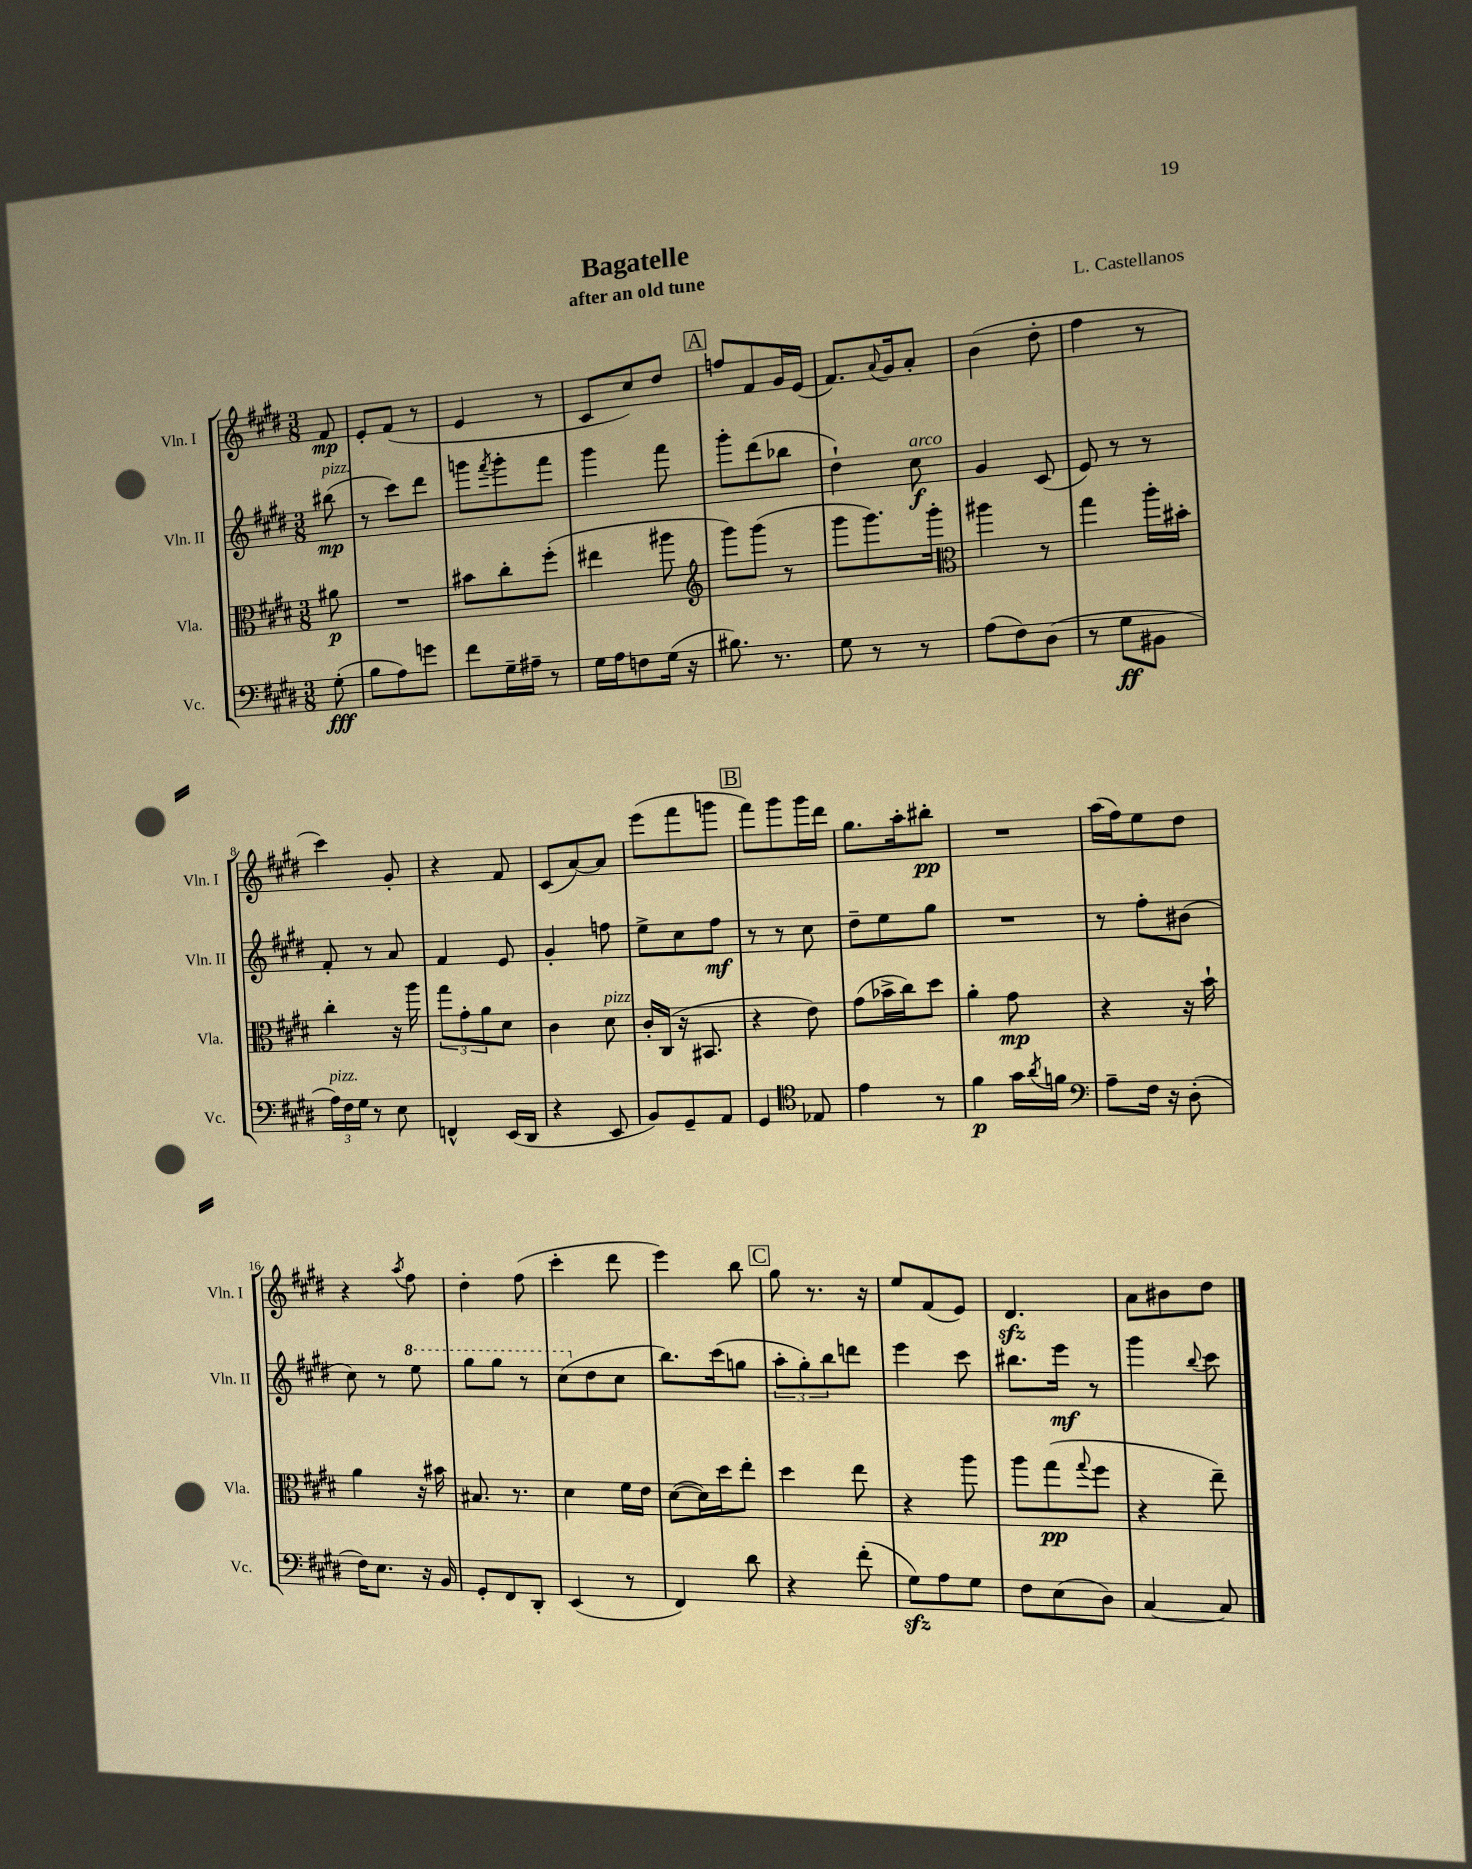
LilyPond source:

\header { title = "Bagatelle" composer = "L. Castellanos" subtitle = "after an old tune" }
<<
\new StaffGroup <<
\new Staff = "s0" \with { instrumentName = "Vln. I" shortInstrumentName = "Vln. I" } {
    \clef treble \key e \major \numericTimeSignature \time 3/8 \partial 8
    fis'8\mp |
    e'8-. fis'8( r8 |
    e'4 r8 |
    cis'8 cis''8) dis''8 |
    \mark \markup { \box "A" } f''8 fis'8 gis'16 e'16( |
    fis'8.) \appoggiatura { a'8 } gis'16 a'8-. |
    b'4( dis''8-. |
    fis''4 r8 |
    cis'''4) gis'8-. |
    r4 fis'8 |
    cis'8( a'8~) a'8 |
    e'''8( fis'''8 g'''8 |
    \mark \markup { \box "B" } fis'''8) gis'''8 gis'''16 dis'''16 |
    gis''8. a''16-. bis''8-.\pp |
    R4. |
    a''16( fis''16) e''8 dis''8 |
    r4 \acciaccatura { a''8 } fis''8 |
    dis''4-. fis''8( |
    cis'''4-. dis'''8 |
    e'''4) b''8 |
    \mark \markup { \box "C" } gis''8 r8. r16 |
    e''8 fis'8( e'8) |
    dis'4.\sfz |
    a'8 bis'8 dis''8 \bar "|." |
}
\new Staff = "s1" \with { instrumentName = "Vln. II" shortInstrumentName = "Vln. II" } {
    \clef treble \key e \major \numericTimeSignature \time 3/8 \partial 8
    bis''8\mp^\markup { \italic "pizz." }( |
    r8 cis'''8) dis'''8 |
    g'''8 \acciaccatura { fis'''8 } g'''8-. fis'''8 |
    gis'''4 fis'''8 |
    \mark \markup { \box "A" } gis'''8-. dis'''8( bes''8 |
    dis''4-!) cis''8\f^\markup { \italic "arco" } |
    gis'4 cis'8( |
    e'8) r8 r8 |
    fis'8-. r8 a'8 |
    fis'4 e'8 |
    gis'4-. f''8 |
    e''8-> cis''8 fis''8\mf |
    \mark \markup { \box "B" } r8 r8 cis''8 |
    dis''8-- e''8 gis''8 |
    R4. |
    r8 fis''8-. bis'8( |
    cis''8) r8 \ottava #1 e'''8 |
    gis'''8 gis'''8 r8 |
    cis'''8( \ottava #0 dis''8 cis''8 |
    b''8.) cis'''16( g''8 |
    \mark \markup { \box "C" } \tuplet 3/2 { a''8-. gis''8-.) b''8 } d'''8 |
    e'''4 cis'''8 |
    bis''8. e'''16\mf r8 |
    gis'''4 \appoggiatura { b''8 } cis'''8 \bar "|." |
}
\new Staff = "s2" \with { instrumentName = "Vla." shortInstrumentName = "Vla." } {
    \clef alto \key e \major \numericTimeSignature \time 3/8 \partial 8
    ais'8\p |
    R4. |
    bis'8 cis''8-. fis''8-.( |
    eis''4 ais''8 |
    \mark \markup { \box "A" } \clef treble gis'''8) gis'''8( r8 |
    gis'''8 gis'''8.) gis'''16-. |
    \clef alto ais''4 r8 |
    gis''4 a''16-. bis'16-. |
    cis''4-. r16 a''16 |
    \tuplet 3/2 { gis''8 gis'8-. a'8 } dis'8 |
    cis'4 dis'8^\markup { \italic "pizz." } |
    cis'16-. cis16( r16 bis,8. |
    \mark \markup { \box "B" } r4 e'8) |
    gis'8( bes'16-> cis''16) dis''8 |
    a'4-. gis'8\mp |
    r4 r16 b'16-! |
    a'4 r16 bis'16 |
    bis8. r8. |
    dis'4 fis'16 e'16 |
    dis'8~( dis'16) dis''16 e''8-. |
    \mark \markup { \box "C" } dis''4 e''8 |
    r4 a''8 |
    a''8 gis''8\pp( \appoggiatura { gis''8 } fis''8 |
    r4 e''8--) \bar "|." |
}
\new Staff = "s3" \with { instrumentName = "Vc." shortInstrumentName = "Vc." } {
    \clef bass \key e \major \numericTimeSignature \time 3/8 \partial 8
    gis8-.\fff( |
    b8 a8) g'8 |
    fis'8 gis16-- ais16-- r8 |
    gis16 a16 f8 gis16( r16 |
    \mark \markup { \box "A" } bis8.) r8. |
    gis8 r8 r8 |
    a8( fis8) dis8( |
    r8 gis8\ff bis,8 |
    \tuplet 3/2 { a16^\markup { \italic "pizz." }) fis16 gis16 } r8 e8 |
    f,4-^ e,16( dis,16 |
    r4 e,8 |
    b,8) gis,8-- a,8 |
    \mark \markup { \box "B" } gis,4 \clef tenor ees8 |
    e'4 r8 |
    fis'4\p gis'16 \acciaccatura { a'8 } f'16 |
    \clef bass a8-- fis16 r16 dis8-.( |
    fis16) e8. r16 b,16 |
    gis,8-. fis,8 dis,8-. |
    e,4( r8 |
    fis,4) dis'8 |
    \mark \markup { \box "C" } r4 fis'8-.( |
    gis8\sfz) a8 gis8 |
    fis8 e8( dis8) |
    cis4~ cis8 \bar "|." |
}
>>
>>
